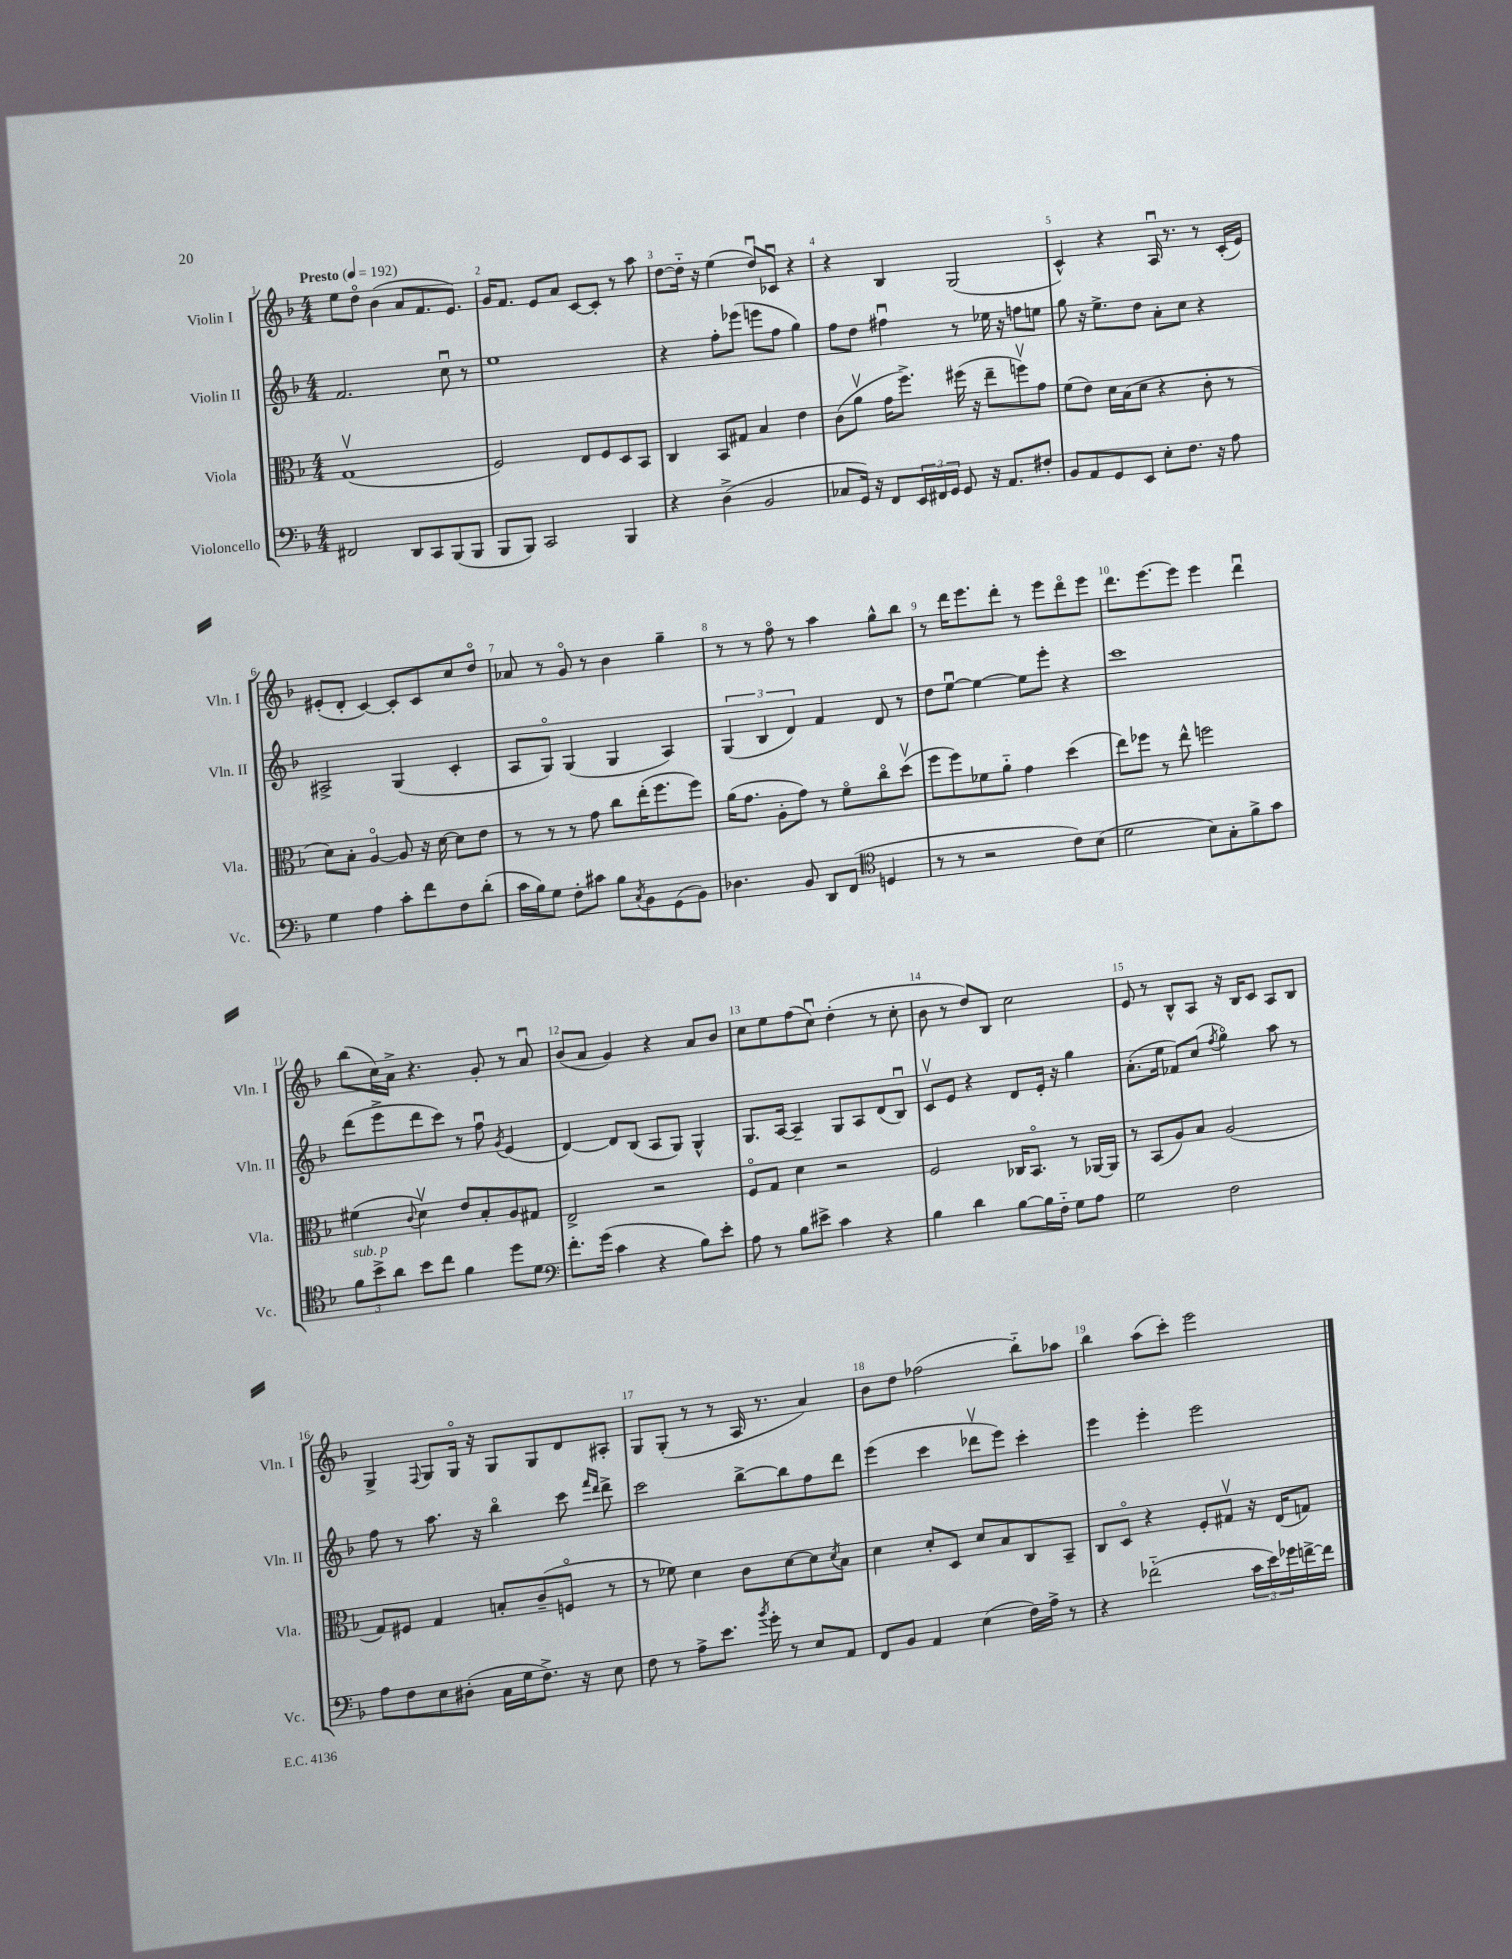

**kern	**kern	**kern	**kern
*staff4	*staff3	*staff2	*staff1
*clefF4	*clefC3	*clefG2	*clefG2
*k[b-]	*k[b-]	*k[b-]	*k[b-]
*M4/4	*M4/4	*M4/4	*M4/4
*MM192	*MM192	*MM192	*MM192
2FF#	(1Gv	2.f	8ee
.	.	.	8ddo
.	.	.	(4b-
8DD	.	.	8a
8CC	.	.	8.f
(8BBB-	.	8ccu	.
.	.	.	8.e)
8BBB-	.	8r	.
=	=	=	=
8BBB-	2F)	1ee	16g
.	.	.	8.f
8BBB-)	.	.	.
2CC	.	.	8e
.	.	.	8a
.	8E	.	[8c
.	8F	.	8c']
4BBB-	8D	.	8r
.	8BB-	.	8aa
=	=	=	=
4r	4C	4r	[8dd
.	.	.	16dd'~]
.	.	.	16r
(4D^	8BB-	8ff'	(4ee
.	8G#	(8eee-	.
2BB-	4B-	8eee	8ddu)
.	.	8ff	8c-u
.	4e	4gg)	4r
=	=	=	=
8C-	(8c	8ff	4r
16GG)	8av	8dd	.
16r	.	.	.
8FF	16g	4ff#u	4B-
.	8.ff^)	.	.
24EE	.	.	.
24FF#	.	.	.
24GG	.	.	.
8GG	(16ff#	8r	(2G
.	16r	.	.
16r	8ee~	16ee-	.
8.AA	.	16r	.
.	8ffv)	8ff	.
8F#'	8g	8ee	.
=	=	=	=
8BB-	(8f	8gg	4c^^)
8AA	8e)	16r	.
.	.	8.ee^	.
8GG	16d	.	4r
.	(16B-	.	.
8EE	8d	8dd	.
8E'	4r	8a'	16Au
.	.	.	8.r
8.F	.	8cc	.
.	8c'	4r	8r
16r	.	.	.
8A	8r	.	(16c'
.	.	.	16e)
=	=	=	=
4G	8d)	2A#^	(8e#'
.	8B-'	.	8d'
4A	[4Ao	.	[4c)
8c'	8A]	(4G	8c']
8f	16r	.	8c
.	[16d	.	.
8F	8d]	4c'	8cc
(8d'	8e	.	8ddo
=	=	=	=
16c	8r	8A	8a-
16B-)	.	.	.
8G	8r	8Go)	8r
8F'	8r	(4G	8go
8c#	8g	.	8r
8B-	8cc	4G	4b-
8qC	.	.	.
8BB-	(16ee'	.	.
.	8.ff	.	.
(8GG	.	4A)	4gg~
8BB-)	8ff)	.	.
=	=	=	=
4.D-	(16a	(6G	8r
.	8.g	.	.
.	.	.	8r
.	.	6B-	.
.	8A'	.	8ffo
.	.	6d)	.
8BB-	8g)	.	8r
8DD	8r	4f	4aa
(8FF	8fo	.	.
*clefC4	*	*	*
4D	8cco	8d	8gg^^
.	(8ddv	8r	8bb-
=	=	=	=
8r	8ff	8dd	8r
8r	8ff)	[8eeu	16ddd
.	.	.	8.eee
2r	8f-	4ee_	.
.	8a'~	.	8ddd'
.	4g	8ee]	8r
.	.	8eee'	8eee
8c)	(4dd	4r	8dddo
(8B-	.	.	8eee
=	=	=	=
2d	8ee)	1ccc	8.ddd
.	8ff-	.	.
.	.	.	[8.eee
.	8r	.	.
.	8ee^^	.	8eee]
8B-)	2ff	.	4eee
8G'	.	.	.
8f^	.	.	4dddu
8g	.	.	.
=	=	=	=
12f	(4f#	(8ddd	(8bb-
12b-^	.	.	.
.	.	8eee^	16cc)
12a	.	.	.
.	.	.	16a^
.	8qqc	.	.
8b-	4dv)	8ddd	4.r
8cc	.	8ccc)	.
4f	8e	8r	.
.	8B-'	8ffu	8g'
.	.	8qg	.
8dd	8A	(4e	8r
8d	8G#	.	8au
=	=	=	=
*clefF4	*	*	*
8.f'	2E^	[4d)	(8b-
.	.	.	8a
(16g	.	.	.
4c	.	8d]	4g)
.	.	(8B-	.
4r	2r	8A	4r
.	.	8G)	.
8B-)	.	4G^^	8a
8e'	.	.	8b-
=	=	=	=
8A	8Fo	8.G	8cc
8r	8G	.	8ee
.	.	[16A	.
8B-	4d	4A~]	(8ff
8e#^	.	.	8ccu)
4c	2r	8G	(4dd'
.	.	8A	.
4r	.	(8d	8r
.	.	8B-u)	8cc'
=	=	=	=
4B-	2F	8cv	8b-
.	.	8e	8r
4d	.	4r	8dd)
.	.	.	8B-
[8B-	16C-	8d	2cc
.	8.BB-o	.	.
16B-]	.	16e'	.
16F'~	.	16r	.
8G	8r	4gg	.
8A	[16AA-	.	.
.	16AA-]	.	.
=	=	=	=
2G	8r	(8.a'	8e
.	(8BB-	.	8r
.	.	16ee	.
.	8A)	8f-)	8B-^^
.	8B-	(8cc	8A
.	.	8qff	.
2F	(2A	4ggo)	16r
.	.	.	16B-
.	.	.	8c
.	.	8aa	8A
.	.	8r	8B-
=	=	=	=
8A	8G)	8ff	4G^
8F	8F#	8r	.
.	.	.	8qqF
8E	4G	8.aa	8G
(8D#'	.	.	16Go
.	.	16r	16r
16C	8B'	4bb-o	8G
16G	.	.	.
8.F^)	(8c~	.	8G
.	8Fo	8ccc	8d
16r	.	.	.
.	.	16qqfff	.
.	.	16qqddd	.
8E	8r	8ddd^	8A#'
=	=	=	=
8F	8r	2ccc	8G
8r	8f-)	.	(8G'
8A^	4d	.	8r
8.e	.	.	8r
.	8c	[8bb-^	16A
8qb-	.	.	.
16g'	.	.	8.r
8r	[8d	8bb-]	.
8E	8d]	8ff	4a)
.	8qd	.	.
8AA	8B-	8ddd	.
=	=	=	=
8FF	4d	(4eee	8b-
8BB-	.	.	8dd
4AA	8d'	4ccc	(2ff-
.	8D	.	.
(4E	8d	8ddd-v	.
.	8B-	8eee)	.
16F)	8C	4ccc'	8bb-'~)
16A^	.	.	.
8r	8BB-~	.	8aa-
=	=	=	=
4r	8C	4eee	4bb-
.	8Do	.	.
(2f-'~	4r	4eee'	(8aa
.	.	.	8ccc')
.	8F'	2eee	2eee
.	8G#v	.	.
24c	16r	.	.
24e)	.	.	.
.	(16E	.	.
24g-	.	.	.
[16f^	8G)	.	.
16f]	.	.	.
==	==	==	==
*-	*-	*-	*-
